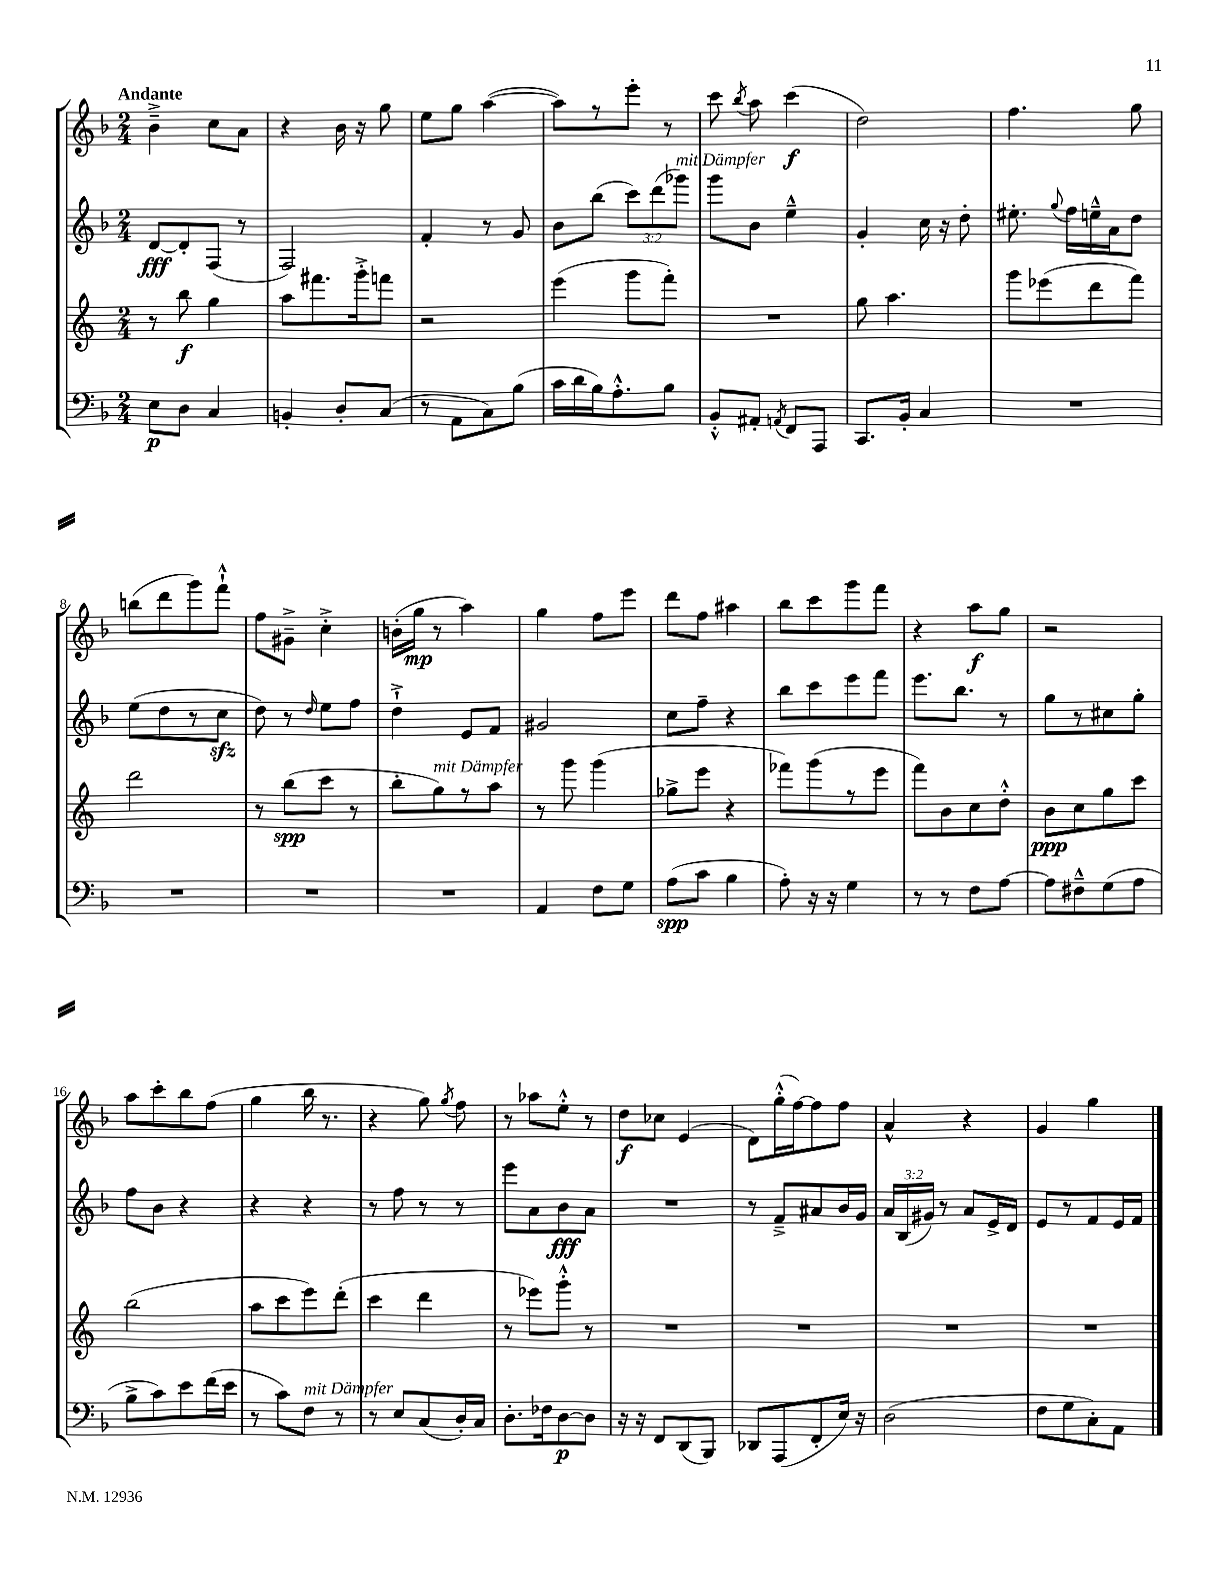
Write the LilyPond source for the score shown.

<<
\new StaffGroup <<
\new Staff = "s0" {
    \clef treble \key f \major \numericTimeSignature \time 2/4 \tempo "Andante"
    \autoBeamOff bes'4---> c''8[ a'8] |
    r4 bes'16 r16 g''8 |
    e''8[ g''8] a''4~( |
    a''8[) r8 e'''8]-. r8 |
    c'''8 \acciaccatura { bes''8 } a''8 c'''4\f( |
    d''2) |
    f''4. g''8 |
    b''8[( d'''8 g'''8) f'''8]-!-^ |
    f''8[ gis'8]---> c''4-.-> |
    b'16[-.( g''16]\mp r8 a''4) |
    g''4 f''8[ e'''8] |
    d'''8[ f''8] ais''4 |
    bes''8[ c'''8 g'''8 f'''8] |
    r4 a''8[\f g''8] |
    r2 |
    a''8[ c'''8-. bes''8 f''8]( |
    g''4 bes''16 r8. |
    r4 g''8) \acciaccatura { g''8 } f''8 |
    r8 aes''8[ e''8]-.-^ r8 |
    d''8[\f ces''8] e'4( |
    d'8[) g''16-.-^( f''16~) f''8 f''8] |
    a'4-^ r4 |
    g'4 g''4 \bar "|." |
}
\new Staff = "s1" {
    \clef treble \key f \major \numericTimeSignature \time 2/4 \override Staff.TupletNumber.text = #tuplet-number::calc-fraction-text
    \autoBeamOff d'8[~\fff d'8-. f8]( r8 |
    f2) |
    f'4-. r8 g'8 |
    bes'8[ bes''8]( \tuplet 3/2 { c'''8[) d'''8( ges'''8]^\markup { \italic "mit Dämpfer" }) } |
    g'''8[ bes'8] e''4---^ |
    g'4-. c''16 r16 d''8-. |
    eis''8.-. \appoggiatura { g''8 } f''16[ e''16---^ a'16 d''8] |
    e''8[( d''8 r8 c''8]\sfz |
    d''8) r8 \grace { d''16 } e''8[ f''8] |
    d''4-!-> e'8[ f'8] |
    gis'2 |
    c''8[ f''8]-- r4 |
    bes''8[ c'''8 e'''8 f'''8] |
    e'''8.[ bes''8.] r8 |
    g''8[ r8 cis''8 g''8]-. |
    f''8[ bes'8] r4 |
    r4 r4 |
    r8 f''8 r8 r8 |
    e'''8[ a'8 bes'8\fff a'8] |
    R2 |
    r8 f'8[---> ais'8 bes'16 g'16] |
    \tuplet 3/2 { a'16[ bes16( gis'16]) } r8 a'8[ e'16-> d'16] |
    e'8[ r8 f'8 e'16 f'16] \bar "|." |
}
\new Staff = "s2" {
    \clef treble \key c \major \numericTimeSignature \time 2/4
    \autoBeamOff r8 b''8\f g''4 |
    a''8[ fis'''8. g'''16-.-> f'''8] |
    r2 |
    e'''4( g'''8[ f'''8]-.) |
    R2 |
    g''8 a''4. |
    g'''8[ ees'''8( d'''8 f'''8]) |
    d'''2 |
    r8 b''8[\spp( c'''8] r8 |
    b''8[-. g''8^\markup { \italic "mit Dämpfer" }) r8 a''8] |
    r8 g'''8 g'''4( |
    ges''8[-> e'''8] r4 |
    fes'''8[) g'''8( r8 e'''8] |
    f'''8[) b'8 c''8 d''8]-.-^ |
    b'8[\ppp c''8 g''8 c'''8] |
    b''2( |
    a''8[ c'''8 e'''8) d'''8]-.( |
    c'''4 d'''4 |
    r8 ees'''8[) g'''8]-.-^ r8 |
    R2 |
    R2 |
    R2 |
    R2 \bar "|." |
}
\new Staff = "s3" {
    \clef bass \key f \major \numericTimeSignature \time 2/4
    \autoBeamOff e8[\p d8] c4 |
    b,4-. d8[-. c8]( |
    r8 a,8[ c8) bes8]( |
    c'16[ d'16 bes16) a8.-.-^ bes8] |
    bes,8[-.-^ ais,8]-. \acciaccatura { a,8 } f,8[ a,,8] |
    c,8.[ bes,16]-. c4 |
    R2 |
    R2 |
    R2 |
    R2 |
    a,4 f8[ g8] |
    a8[\spp( c'8] bes4 |
    a8-.) r16 r16 g4 |
    r8 r8 f8[ a8]~ |
    a8[ fis8---^ g8( a8] |
    bes8[-> c'8) e'8 f'16( e'16] |
    r8 c'8[) f8]^\markup { \italic "mit Dämpfer" } r8 |
    r8 e8[ c8( d16-.) c16] |
    d8.[-. fes16 d8~\p d8] |
    r16 r16 f,8[ d,8( bes,,8]) |
    des,8[ a,,8( f,8-. e16]) r16 |
    d2( |
    f8[ g8 c8-.) a,8] \bar "|." |
}
>>
>>
